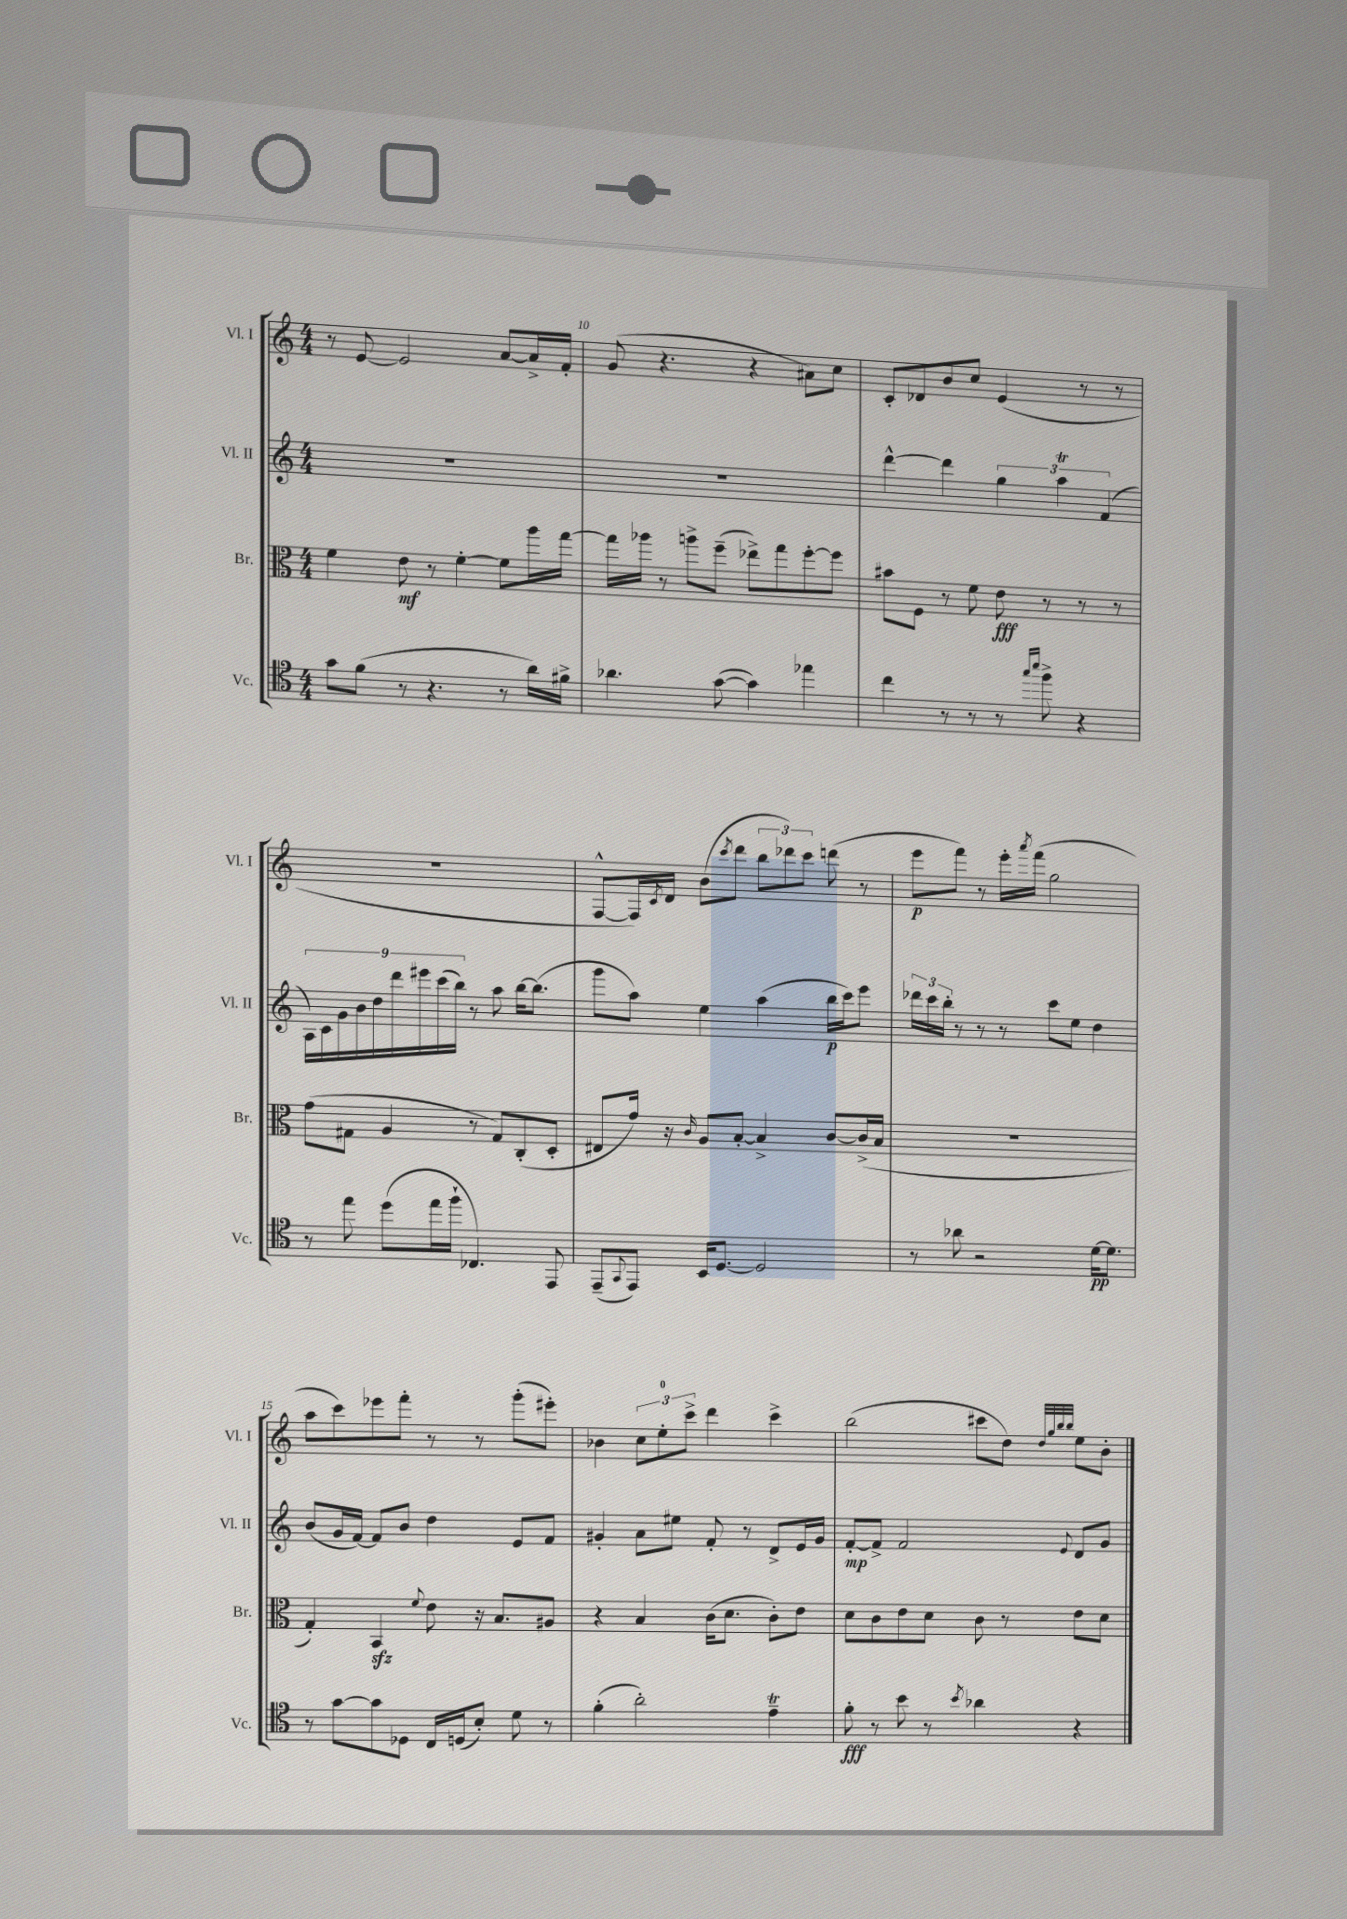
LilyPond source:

<<
\new StaffGroup <<
\new Staff = "s0" \with { instrumentName = "Vl. I" shortInstrumentName = "Vl. I" } {
    \clef treble \key c \major \numericTimeSignature \time 4/4
    r8 e'8~ e'2 a'8~ a'16-> f'16-. |
    g'8( r4. r4 ais'8) c''8 |
    c'8-. des'8 b'8 c''8 e'4( r8 r8 |
    R1 |
    f8~-^ f16) \acciaccatura { c'8 } d'16 b'8( \acciaccatura { c'''8 } d'''8 \tuplet 3/2 { b''8 des'''8) c'''8 } d'''8( r8 |
    e'''8\p f'''8) r8 e'''16-. \acciaccatura { a'''8 } f'''16( g''2 |
    a''8 c'''8) ees'''8 f'''8-. r8 r8 g'''8-.( eis'''8-.) |
    bes'4 \tuplet 3/2 { c''8 e''8-0-. c'''8-> } d'''4 c'''4-> |
    b''2( cis'''8 d''8) \grace { d''32 g''32 b''32 b''32 } e''8 b'8-. \bar "|." |
}
\new Staff = "s1" \with { instrumentName = "Vl. II" shortInstrumentName = "Vl. II" } {
    \clef treble \key c \major \numericTimeSignature \time 4/4
    R1 |
    R1 |
    d'''4~-^ d'''4 \tuplet 3/2 { g''4 a''4\trill f'4( } |
    \tuplet 9/8 { a16) c'16 g'16 b'16 d''16 d'''16 eis'''16 c'''16( b''16) } r8 a''8 b''16~ b''8.( |
    g'''8 a''8) e''4 a''4( b''16\p c'''16) e'''8 |
    \tuplet 3/2 { des'''16 c'''16 b''16-. } r8 r8 r8 c'''8 e''8 d''4 |
    b'8( g'16 f'16~) f'8 b'8 d''4 e'8 f'8 |
    gis'4-. a'8 eis''8 f'8-. r8 d'8-> e'16 gis'16 |
    f'8~-.\mp f'8-> f'2 \appoggiatura { e'8 } d'8 g'8 \bar "|." |
}
\new Staff = "s2" \with { instrumentName = "Br." shortInstrumentName = "Br." } {
    \clef alto \key c \major \numericTimeSignature \time 4/4
    f'4 e'8\mf r8 f'4~-. f'8 a''16 g''16~ |
    g''16 aes''16 r8 a''8-> f''8--( ees''8->) g''8 f''8~-. f''8 |
    bis'8 f8 r8 f'8 e'8\fff r8 r8 r8 |
    g'8( gis8 a4 r8 gis8) c8-.( d8-. |
    eis8 g'16) r16 \grace { c'16 } a8 b8~-. b4-> c'8~ c'16->( b16 |
    R1 |
    g4-.) b,4\sfz \appoggiatura { f'8 } e'8 r16 b8. ais8 |
    r4 b4 c'16( d'8. c'8-.) e'8 |
    d'8 c'8 e'8 d'8 c'8 r8 e'8 d'8 \bar "|." |
}
\new Staff = "s3" \with { instrumentName = "Vc." shortInstrumentName = "Vc." } {
    \clef tenor \key c \major \numericTimeSignature \time 4/4
    g'8 f'8( r8 r4. r8 a'16) fis'16-> |
    aes'4. g'8~( g'4) ees''4 |
    c''4 r8 r8 r8 \grace { g''16 b''16 } f''8-> r4 |
    r8 e''8 d''8( e''16 f''16-! ces4.) e,8 |
    e,8--( \appoggiatura { g,8 } e,8) b,16 d8.~ d2 |
    r8 aes'8 r2 d'16~\pp d'8. |
    r8 g'8~ g'8 des8 c16 d16( b8-.) d'8 r8 |
    f'4-.( a'2-.) e'4--\trill |
    f'8-.\fff r8 b'8 r8 \acciaccatura { b'8 } aes'4 r4 \bar "|." |
}
>>
>>
\layout { \context { \Score currentBarNumber = #9 \override BarNumber.break-visibility = ##(#f #t #t) barNumberVisibility = #(every-nth-bar-number-visible 5) } }
